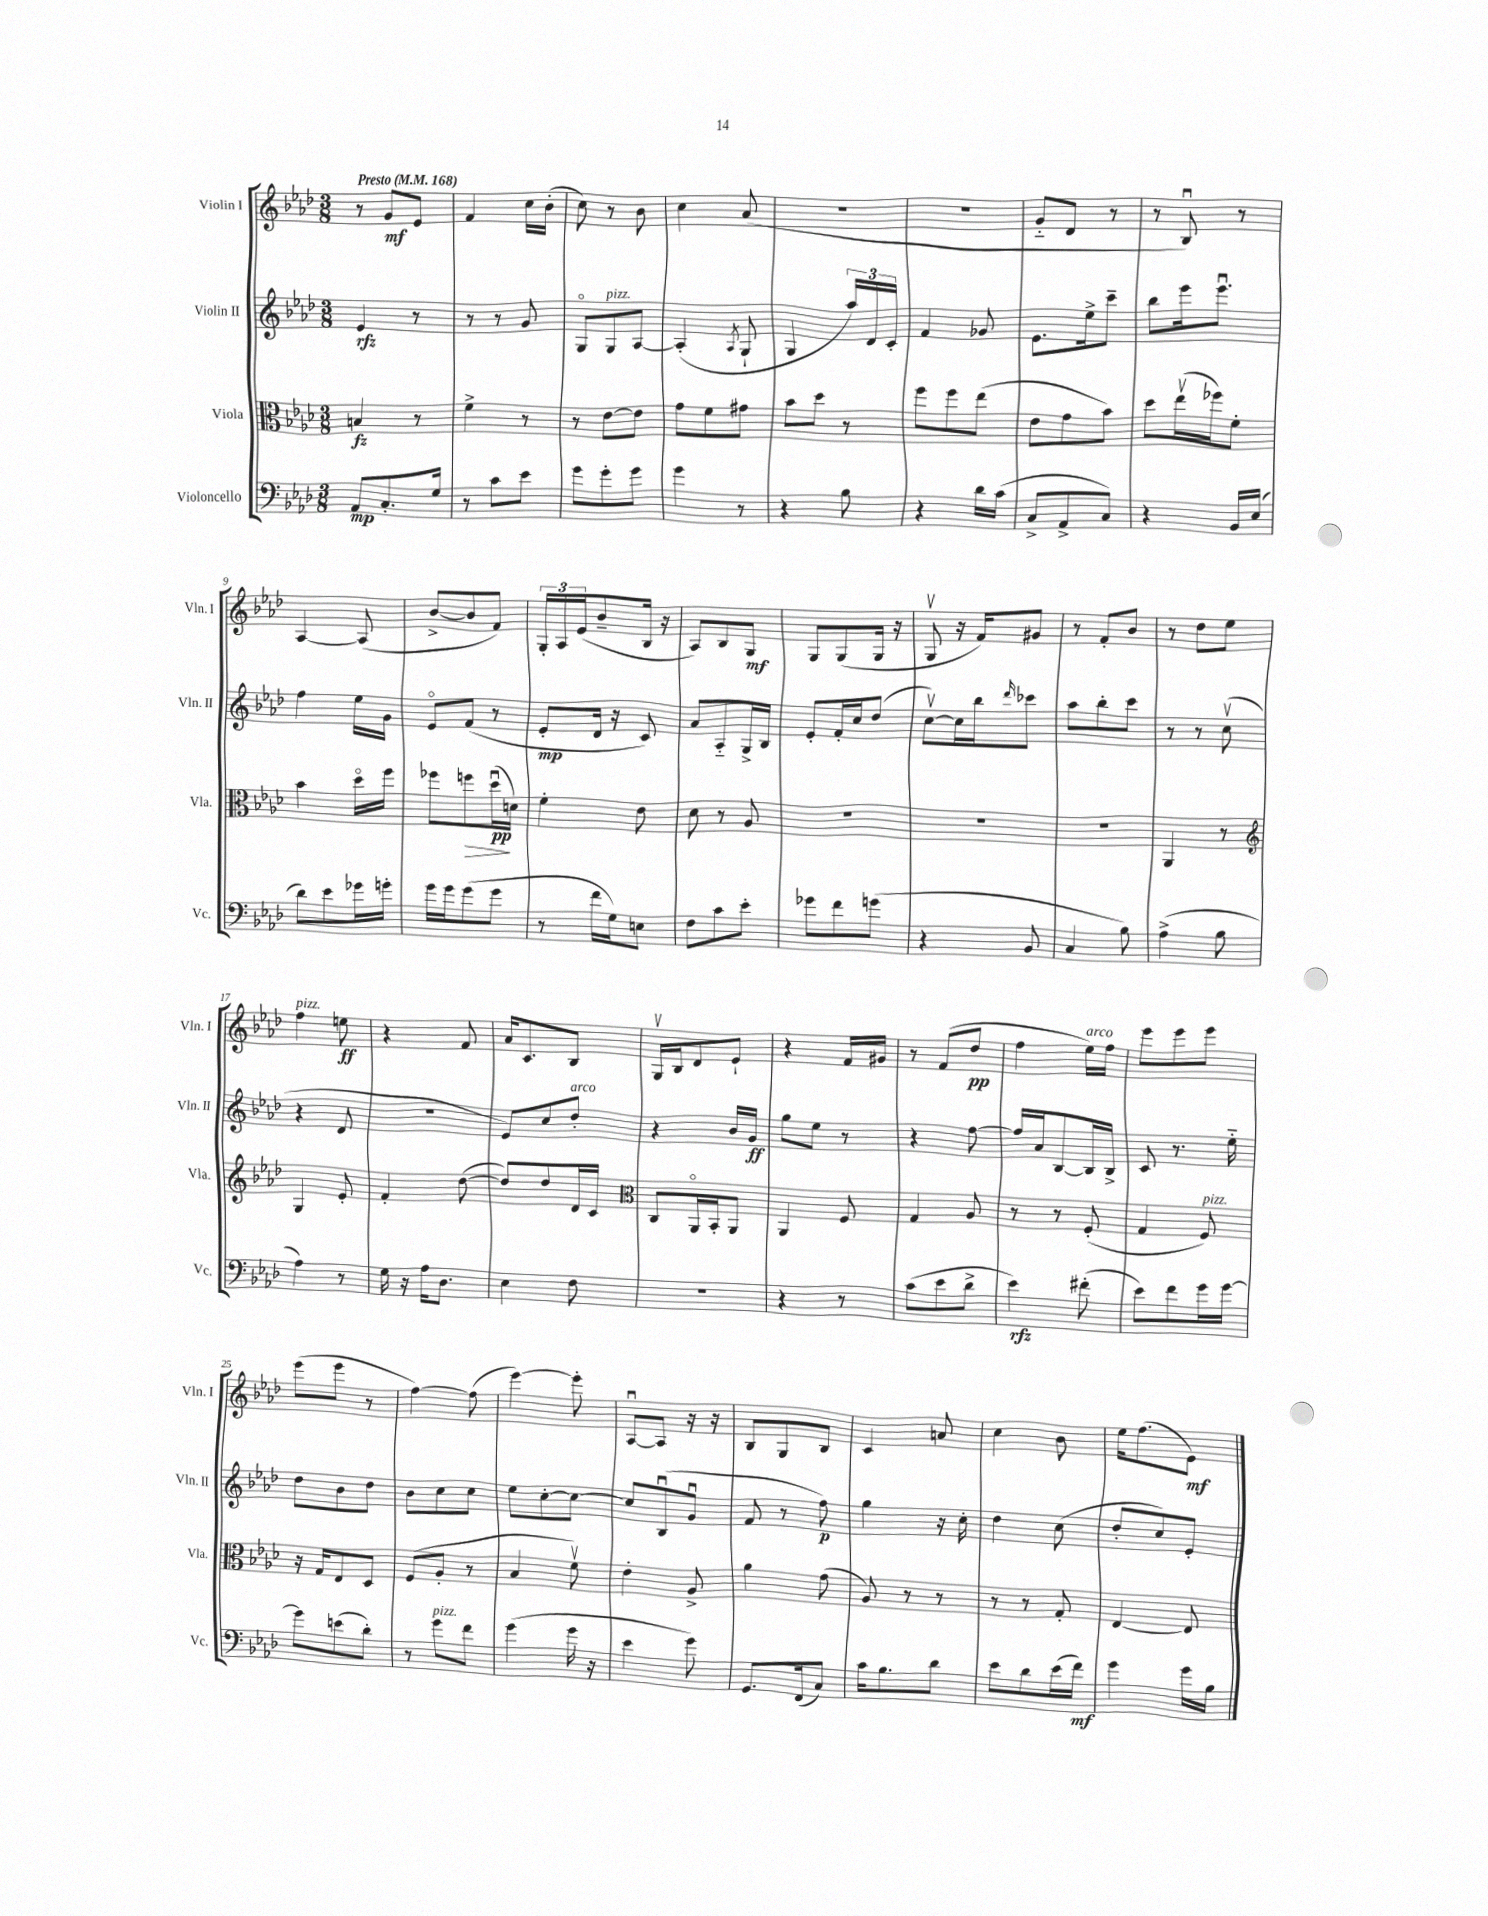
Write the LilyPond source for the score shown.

<<
\new StaffGroup <<
\new Staff = "s0" \with { instrumentName = "Violin I" shortInstrumentName = "Vln. I" } {
    \clef treble \key aes \major \numericTimeSignature \time 3/8 \tempo "Presto" 4 = 168
    r8 g'8\mf ees'8 |
    f'4 c''16 bes'16-.( |
    c''8) r8 bes'8 |
    c''4 aes'8( |
    R4. |
    R4. |
    g'8-_ des'8 r8 |
    r8 bes8\downbow) r8 |
    aes4~ aes8( |
    bes'8~-> bes'8 f'8) |
    \tuplet 3/2 { g16-. aes16 ees'16( } bes'8-- bes16 r16 |
    aes8) bes8 g8\mf |
    g8 g8( g16 r16 |
    g8\upbow r16 f'16) gis'8 |
    r8 f'8-. bes'8 |
    r8 des''8 ees''8 |
    f''4^\markup { \italic "pizz." } e''8\ff |
    r4 f'8 |
    aes'16 c'8. bes8 |
    g16\upbow bes16 des'8 ees'8-! |
    r4 f'16 gis'16 |
    r8 f'8( des''8\pp |
    f''4 ees''16^\markup { \italic "arco" }) f''16 |
    ees'''8 ees'''8 ees'''8 |
    ees'''8( ees'''8 r8 |
    f''4~) f''8( |
    ees'''4~) ees'''8-. |
    aes8~\downbow aes8 r16 r16 |
    bes8 g8 bes8 |
    c'4 a'8 |
    c''4 bes'8 |
    ees''16 f''8.( ees'8\mf) \bar "|." |
}
\new Staff = "s1" \with { instrumentName = "Violin II" shortInstrumentName = "Vln. II" } {
    \clef treble \key aes \major \numericTimeSignature \time 3/8
    ees'4\rfz r8 |
    r8 r8 g'8 |
    g8\flageolet g8^\markup { \italic "pizz." } aes8~ |
    aes4-.( \acciaccatura { aes8 } g8-! |
    g4 \tuplet 3/2 { aes''16) des'16 c'16-. } |
    f'4 ges'8 |
    ees'8. ees''16-> c'''8-- |
    bes''8 ees'''16 ees'''8.\downbow |
    f''4 ees''16 g'16 |
    ees'8\flageolet f'8( r8 |
    ees'8-.\mp des'16 r16 c'8) |
    aes'8 aes8-_ g16-> bes16 |
    ees'8-. f'16-. c''16 des''8( |
    c''8~\upbow) c''16 bes''16 \grace { des'''16 } ces'''8 |
    aes''8 bes''8-. c'''8 |
    r8 r8 c''8\upbow( |
    r4 des'8 |
    r4. |
    ees'8) c''8 des''8-.^\markup { \italic "arco" } |
    r4 bes'16 g'16\ff |
    g''8 ees''8 r8 |
    r4 f''8~ |
    f''16 aes'16 bes8~ bes16 bes16-> |
    c'8 r8. ees''16-_ |
    des''8 bes'8 des''8 |
    bes'8 c''8 c''8 |
    ees''8 c''8~-. c''8~ |
    c''8 bes8\downbow( g'8\downbow |
    f'8 r8 f''8\p) |
    g''4 r16 c''16-. |
    des''4 c''8( |
    des''8-. c''8) ees'8-. \bar "|." |
}
\new Staff = "s2" \with { instrumentName = "Viola" shortInstrumentName = "Vla." } {
    \clef alto \key aes \major \numericTimeSignature \time 3/8
    b4\fz r8 |
    f'4-> r8 |
    r8 ees'8~ ees'8 |
    g'8 f'8 gis'8 |
    bes'8 des''8 r8 |
    f''8 f''8 ees''8( |
    ees'8 g'8 bes'8) |
    des''8 ees''16\upbow( fes''16) f'8-. |
    bes'4 des''16\flageolet f''16 |
    fes''8 f''8\> des''16\downbow\pp\!( d'16) |
    f'4-. ees'8 |
    des'8 r8 aes8 |
    R4. |
    R4. |
    R4. |
    aes,4 r8 |
    \clef treble g4 ees'8-. |
    f'4-. des''8~( |
    des''8) des''8 des'16 c'16 |
    \clef alto c8 aes,16\flageolet bes,16-. aes,8 |
    aes,4 f8 |
    g4 aes8 |
    r8 r8 f8-.( |
    g4 f8^\markup { \italic "pizz." }) |
    r16 g16 ees8 des8 |
    f8( aes8-. r8 |
    bes4 f'8\upbow) |
    ees'4-. aes8-> |
    aes'4 g'8( |
    aes8) r8 r8 |
    r8 r8 g8-. |
    ees4~ ees8 \bar "|." |
}
\new Staff = "s3" \with { instrumentName = "Violoncello" shortInstrumentName = "Vc." } {
    \clef bass \key aes \major \numericTimeSignature \time 3/8
    aes,8\mp c8.-. g16 |
    r8 c'8 ees'8 |
    g'8 g'8-. g'8 |
    g'4 r8 |
    r4 bes8 |
    r4 des'16 c'16( |
    c8-> aes,8-> c8) |
    r4 bes,16 ees16( |
    des'8) ees'8 ges'16 g'16-. |
    g'16 g'16 g'8( g'8 |
    r8 f'16 g16) e8 |
    f8 c'8 ees'8-. |
    ges'8 f'8 g'8( |
    r4 bes,8 |
    c4 bes8) |
    aes4->( bes8 |
    aes4) r8 |
    g16 r16 aes16 des8. |
    ees4 f8 |
    R4. |
    r4 r8 |
    c'8( ees'8 des'8-> |
    ees'4\rfz) fis'8-.( |
    ees'8) f'8 g'16 g'16~ |
    g'8 e'8( des'8-.) |
    r8 g'8^\markup { \italic "pizz." } f'8 |
    g'4( g'16 r16 |
    ees'4 g'8) |
    g,8. f,16( c8) |
    c'16 bes8. des'8 |
    ees'8 des'8 ees'16( f'16\mf) |
    g'4 g'16 bes16 \bar "|." |
}
>>
>>
